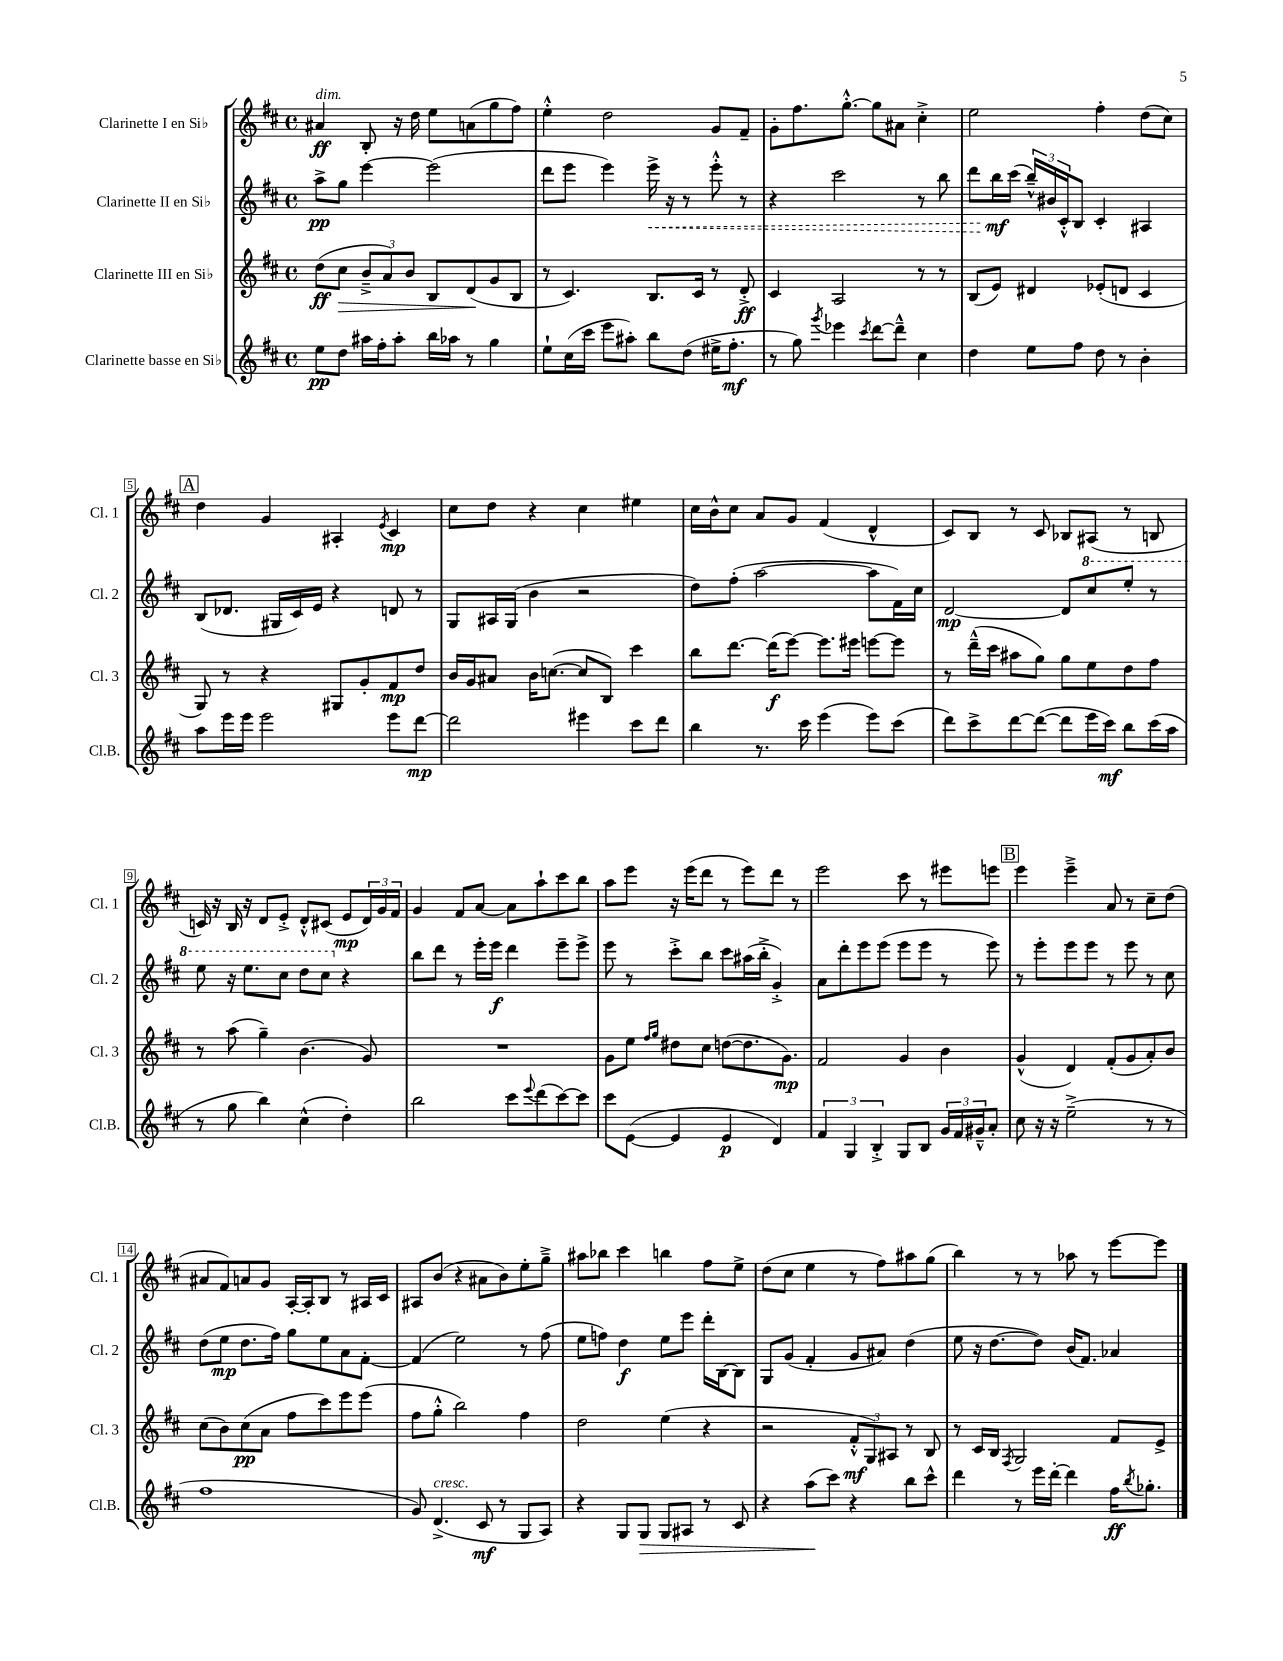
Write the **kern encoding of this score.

**kern	**dynam	**kern	**dynam	**kern	**dynam	**kern	**dynam
*part4	*part4	*part3	*part3	*part2	*part2	*part1	*part1
*staff4	*staff4	*staff3	*staff3	*staff2	*staff2	*staff1	*staff1
*I"Clarinette basse en Si♭	*	*I"Clarinette III en Si♭	*	*I"Clarinette II en Si♭	*	*I"Clarinette I en Si♭	*
*I'Cl.B.	*	*I'Cl. 3	*	*I'Cl. 2	*	*I'Cl. 1	*
*clefG2	*	*clefG2	*	*clefG2	*	*clefG2	*
*k[f#c#]	*	*k[f#c#]	*	*k[f#c#]	*	*k[f#c#]	*
*M4/4	*	*M4/4	*	*M4/4	*	*M4/4	*
*met(c)	*	*met(c)	*	*met(c)	*	*met(c)	*
=1	=1	=1	=1	=1	=1	=1	=1
!	!	!	!	!	!	!LO:TX:a:i:t=dim.	!
8ee\L	pp	(8dd\L	ff	8aa^\L	pp	4a#X/	ff
!	!	!	!LO:HP:b	!	!	!	!
8dd\J	.	8cc#\J	>	8gg\J	.	.	.
16aa#X\LL	.	12b~^/L	.	[4eee\	.	8B'/	.
16ff#'\J	.	.	.	.	.	.	.
.	.	12a/)	.	.	.	.	.
8aa#'\J	.	.	.	.	.	16r	.
.	.	12b/J	.	.	.	.	.
.	.	.	.	.	.	16dd\	.
16bb\LL	.	8B/L	.	(2eee\]	.	8ee\L	.
16aa-X\JJ	.	.	.	.	.	.	.
8r	.	(8d/	.	.	.	(8an\	.
4gg\	.	8g/	]	.	.	8gg\	.
.	.	8B/J	.	.	.	8ff#\J)	.
=2	=2	=2	=2	=2	=2	=2	=2
8ee`\L	.	8r	.	8ddd\L	.	4ee'^^\	.
(16cc#\L	.	4.c#/)	.	8eee\J	.	.	.
16ccc#\JJ	.	.	.	.	.	.	.
8eee\L	.	.	.	4eee\)	.	2dd\	.
8aa#X'\J)	.	.	.	.	.	.	.
!	!	!	!	!	!LO:HP:b	!	!
8bb\L	.	8.B/L	.	16eee^\	<	.	.
.	.	.	.	16r	.	.	.
(8dd\J	.	.	.	8r	.	.	.
.	.	16c#/Jk	.	.	.	.	.
16ee#X^\KL	.	8r	.	8eee'^^\	.	8g/L	.
8.ff#'\J	mf	.	.	.	.	.	.
.	.	8d'^/	ff	8r	.	8f#~/J	.
=3	=3	=3	=3	=3	=3	=3	=3
8r	.	4c#/	.	4r	.	8g'\L	.
8gg\)	.	.	.	.	.	8.ff#\	.
8qggg/	.	.	.	.	.	.	.
4eee-X\	.	2A/	.	2ccc#\	.	.	.
.	.	.	.	.	.	[8.gg'^^\J	.
8qccc#/	.	.	.	.	.	.	.
[8ddd\L	.	.	.	.	.	8gg\L]	.
8ddd~^^\J]	.	.	.	.	.	8a#X\J	.
4cc#\	.	8r	.	8r	.	4cc#'^\	.
.	.	8r	.	8bb\	.	.	.
=4	=4	=4	=4	=4	=4	=4	=4
4dd\	.	(8B/L	.	8ddd\L	.	2ee\	.
.	.	8e/J)	.	16bb\L	mf	.	.
.	.	.	.	(16ccc#\JJ	[	.	.
8ee\L	.	4d#X/	.	24bb~^^/LL)	.	.	.
.	.	.	.	24b#X/	.	.	.
.	.	.	.	24c#'^^/J	.	.	.
8ff#\J	.	.	.	8B/J	.	.	.
8dd\	.	(8e-X'/L	.	4c#'/	.	4ff#'\	.
8r	.	8dn/J	.	.	.	.	.
4b'\	.	4c#/	.	4A#X/	.	(8dd\L	.
.	.	.	.	.	.	8cc#\J)	.
!!LO:LB:g=z
!!LO:REH:place=s1:t=A
=5	=5	=5	=5	=5	=5	=5	=5
8aa\L	.	8G/)	.	(8B/L	.	4dd\	.
16eee\L	.	8r	.	8.d-X/J	.	.	.
16eee\JJ	.	.	.	.	.	.	.
2eee\	.	4r	.	.	.	4g/	.
.	.	.	.	16G#X/LL	.	.	.
.	.	.	.	16c#/)	.	.	.
.	.	.	.	16e/JJ	.	.	.
.	.	8G#X/L	.	4r	.	4A#X'/	.
.	.	8g'/	.	.	.	.	.
.	.	.	.	.	.	8qe/	.
8eee\L	.	8f#/	mp	8dn/	.	4c#/	mp
[8ddd\J	mp	8dd/J	.	8r	.	.	.
=6	=6	=6	=6	=6	=6	=6	=6
2ddd\]	.	16b/LL	.	8G/L	.	8cc#\L	.
.	.	16g/J	.	.	.	.	.
.	.	8a#X/J	.	16A#X/L	.	8dd\J	.
.	.	.	.	(16G/JJ	.	.	.
.	.	16b\KL	.	4b\	.	4r	.
.	.	([8.ccn\J	.	.	.	.	.
4eee#X\	.	8cc/L]	.	2r	.	4cc#\	.
.	.	8B/J)	.	.	.	.	.
8ccc#\L	.	4ccc#\	.	.	.	4ee#X\	.
8ddd\J	.	.	.	.	.	.	.
=7	=7	=7	=7	=7	=7	=7	=7
4bb\	.	8bb\L	.	8dd\L)	.	16cc#\LL	.
.	.	.	.	.	.	16b^^\J	.
.	.	[8.ddd\J	.	(8ff#'\J	.	8cc#\J	.
8.r	.	.	.	[2aa\	.	8a/L	.
.	.	(16ddd\KL]	f	.	.	.	.
.	.	[8eee\J)	.	.	.	8g/J	.
16ccc#\	.	.	.	.	.	.	.
(4eee\	.	8.eee\L]	.	.	.	(4f#/	.
.	.	16eee#X\Jk	.	.	.	.	.
8eee\L)	.	[8eeen\L	.	8aa\L]	.	4d^^/	.
(8ccc#\J	.	8eee\J]	.	16f#\L)	.	.	.
.	.	.	.	16cc#\JJ	.	.	.
=8	=8	=8	=8	=8	=8	=8	=8
8ddd\L)	.	8r	.	[2d/	mp	8c#/L)	.
8ccc#^\	.	(16ddd~^^\LL	.	.	.	8B/J	.
.	.	16ccc#\JJ	.	.	.	.	.
[8ddd\	.	8aa#X\L	.	.	.	8r	.
(8ddd\J_	.	8gg\J)	.	.	.	8c#/	.
8ddd\L]	.	8gg\L	.	8d/L]	.	8B-X/L	.
*	*	*	*	*8va	*	*	*
16eee\L	.	8ee\	.	8ccc#/	.	(8A#X/J	.
16ccc#\JJ)	mf	.	.	.	.	.	.
8bb\L	.	8dd\	.	8eee'/J	.	8r	.
(16ccc#\L	.	8ff#\J	.	8r	.	8Bn/	.
16aa\JJ	.	.	.	.	.	.	.
!!LO:LB:g=z
=9	=9	=9	=9	=9	=9	=9	=9
8r	.	8r	.	8eee\	.	16cn/)	.
.	.	.	.	.	.	16r	.
8gg\	.	(8aa\	.	16r	.	16B/	.
.	.	.	.	8.eee\L	.	16r	.
4bb\)	.	4gg~\)	.	.	.	8d/L	.
.	.	.	.	8ccc#\J	.	8e'^/J	.
(4cc#^^\	.	(4.b\	.	8ddd\L	.	8d'^^/L	.
.	.	.	.	8ccc#\J	.	(8c#X/J	.
*	*	*	*	*X8va	*	*	*
4dd'\)	.	.	.	4r	.	8e/L	mp
.	.	8g/)	.	.	.	24d/L)	.
.	.	.	.	.	.	24g/	.
.	.	.	.	.	.	24f#/JJ	.
=10	=10	=10	=10	=10	=10	=10	=10
2bb\	.	1r	.	8bb\L	.	4g/	.
.	.	.	.	8ddd\J	.	.	.
.	.	.	.	8r	.	8f#/L	.
.	.	.	.	16eee'\LL	.	[8a/J	.
.	.	.	.	16eee\JJ	f	.	.
8ccc#\L	.	.	.	4ddd\	.	8a\L]	.
8qqeee/	.	.	.	.	.	.	.
(8ddd\	.	.	.	.	.	8aa`\	.
[8ccc#\)	.	.	.	8eee~\L	.	8ccc#\	.
8ccc#\J]	.	.	.	8eee^\J	.	8bb\J	.
=11	=11	=11	=11	=11	=11	=11	=11
8ccc#\L	.	8g\L	.	8eee\	.	8aa\L	.
([8e\J	.	8ee\J	.	8r	.	8eee\J	.
.	.	16qqff#/LL	.	.	.	.	.
.	.	16qqgg/JJ	.	.	.	.	.
4e/]	.	8dd#X\L	.	8ccc#'^\L	.	16r	.
.	.	.	.	.	.	(16eee\KL	.
.	.	8cc#\J	.	8bb\J	.	8ddd\J	.
4e/	p	([8ddn\L	.	8ccc#\L	.	8r	.
.	.	8.dd\]	.	(16aa#X\L	.	8eee\L)	.
.	.	.	.	16bb'^\JJ	.	.	.
4d/)	.	.	.	4g'^/)	.	8ddd\J	.
.	.	8.g\J)	mp	.	.	.	.
.	.	.	.	.	.	8r	.
=12	=12	=12	=12	=12	=12	=12	=12
6f#/	.	2f#/	.	8a\L	.	2eee\	.
.	.	.	.	8ddd'\	.	.	.
6G/	.	.	.	.	.	.	.
.	.	.	.	8eee\	.	.	.
6B'^/	.	.	.	.	.	.	.
.	.	.	.	(8eee\J	.	.	.
8G/L	.	4g/	.	8eee\L	.	8ccc#\	.
8B/J	.	.	.	8eee\J	.	8r	.
24g/LL	.	4b\	.	8r	.	8eee#X\L	.
24f#/	.	.	.	.	.	.	.
24g#X~^^/J	.	.	.	.	.	.	.
8a'/J	.	.	.	8eee\)	.	8eeen\J	.
!!LO:REH:place=s1:t=B
=13	=13	=13	=13	=13	=13	=13	=13
8cc#\	.	(4g^^/	.	8r	.	4eee\	.
16r	.	.	.	8eee'\L	.	.	.
16r	.	.	.	.	.	.	.
(2ee~^\	.	4d/)	.	8eee\	.	4eee~^\	.
.	.	.	.	8eee\J	.	.	.
.	.	(8f#'/L	.	8r	.	8a/	.
.	.	8g/	.	8eee\	.	8r	.
8r	.	8a'/)	.	8r	.	8cc#~\L	.
8r	.	8b/J	.	8cc#\	.	(8dd\J	.
!!LO:LB:g=z
=14	=14	=14	=14	=14	=14	=14	=14
1ff#	.	(8cc#\L	.	(8dd\L	.	8a#X/L	.
.	.	8b\)	.	8ee\J	mp	8f#/)	.
.	.	(8cc#\	pp	8.dd\L	.	8an/	.
.	.	8a\J	.	.	.	8g/J	.
.	.	.	.	16ff#\Jk)	.	.	.
.	.	8ff#\L	.	8gg\L	.	[16A'/LL	.
.	.	.	.	.	.	16A'/J]	.
.	.	8ccc#\)	.	8ee\	.	8B/J	.
.	.	8eee\	.	8a\	.	8r	.
.	.	(8eee\J	.	[8f#'\J	.	16A#X/LL	.
.	.	.	.	.	.	16c#/JJ	.
=15	=15	=15	=15	=15	=15	=15	=15
8g/)	.	8ff#\L	.	(4f#/]	.	8A#X/L	.
!LO:TX:a:i:t=cresc.	!	!	!	!	!	!	!
(4.d^/	.	8gg'^^\J	.	.	.	(8b/J	.
.	.	2bb\)	.	2ee\)	.	4r	.
8c#/	mf	.	.	.	.	8a#X\L	.
8r	.	.	.	.	.	8b\)	.
8G/L	.	4ff#\	.	8r	.	8ee'\	.
8A/J)	.	.	.	(8ff#\	.	8gg~^\J	.
=16	=16	=16	=16	=16	=16	=16	=16
4r	.	2dd\	.	8ee\L	.	8aa#X\L	.
.	.	.	.	8ffn\J)	.	8bb-X\J	.
8G/L	.	.	.	4dd\	f	4ccc#\	.
!	!LO:HP:b	!	!	!	!	!	!
8G/J	>	.	.	.	.	.	.
8G/L	.	(4ee\	.	8ee\L	.	4bbn\	.
8A#X/J	.	.	.	8eee\J	.	.	.
8r	.	4r	.	16ddd'\LL	.	8ff#\L	.
.	.	.	.	[16B\J	.	.	.
8c#/	.	.	.	8B\J]	.	8ee^\J	.
=17	=17	=17	=17	=17	=17	=17	=17
4r	.	2r	.	8G/L	.	(8dd\L	.
.	.	.	.	(8g/J	.	8cc#\J	.
(8aa\L	.	.	.	4f#'/	.	4ee\	.
8ccc#\J)	]	.	.	.	.	.	.
4r	.	12f#'^^/L	mf	8g/L	.	8r	.
.	.	12G/)	.	.	.	.	.
.	.	.	.	8a#X/J)	.	8ff#\L)	.
.	.	12A#X/J	.	.	.	.	.
8bb\L	.	8r	.	(4dd\	.	8aa#X\	.
8ccc#^^\J	.	8B/	.	.	.	(8gg\J	.
=18	=18	=18	=18	=18	=18	=18	=18
4ddd\	.	8r	.	8ee\	.	4bb\)	.
.	.	16c#/LL	.	16r	.	.	.
.	.	16B/JJ	.	[8.dd\L	.	.	.
.	.	8qF#/	.	.	.	.	.
8r	.	2G/	.	.	.	8r	.
16eee\LL	.	.	.	8dd\J])	.	8r	.
[16ddd'\JJ	.	.	.	.	.	.	.
4ddd\]	.	.	.	(16b/KL	.	8aa-X\	.
.	.	.	.	8.f#/J)	.	.	.
.	.	.	.	.	.	8r	.
16ff#\KL	ff	8f#/L	.	4a-X/	.	[8eee\L	.
8qbb/	.	.	.	.	.	.	.
8.gg-X'\J	.	.	.	.	.	.	.
.	.	8e^/J	.	.	.	8eee\J]	.
==	==	==	==	==	==	==	==
*-	*-	*-	*-	*-	*-	*-	*-
